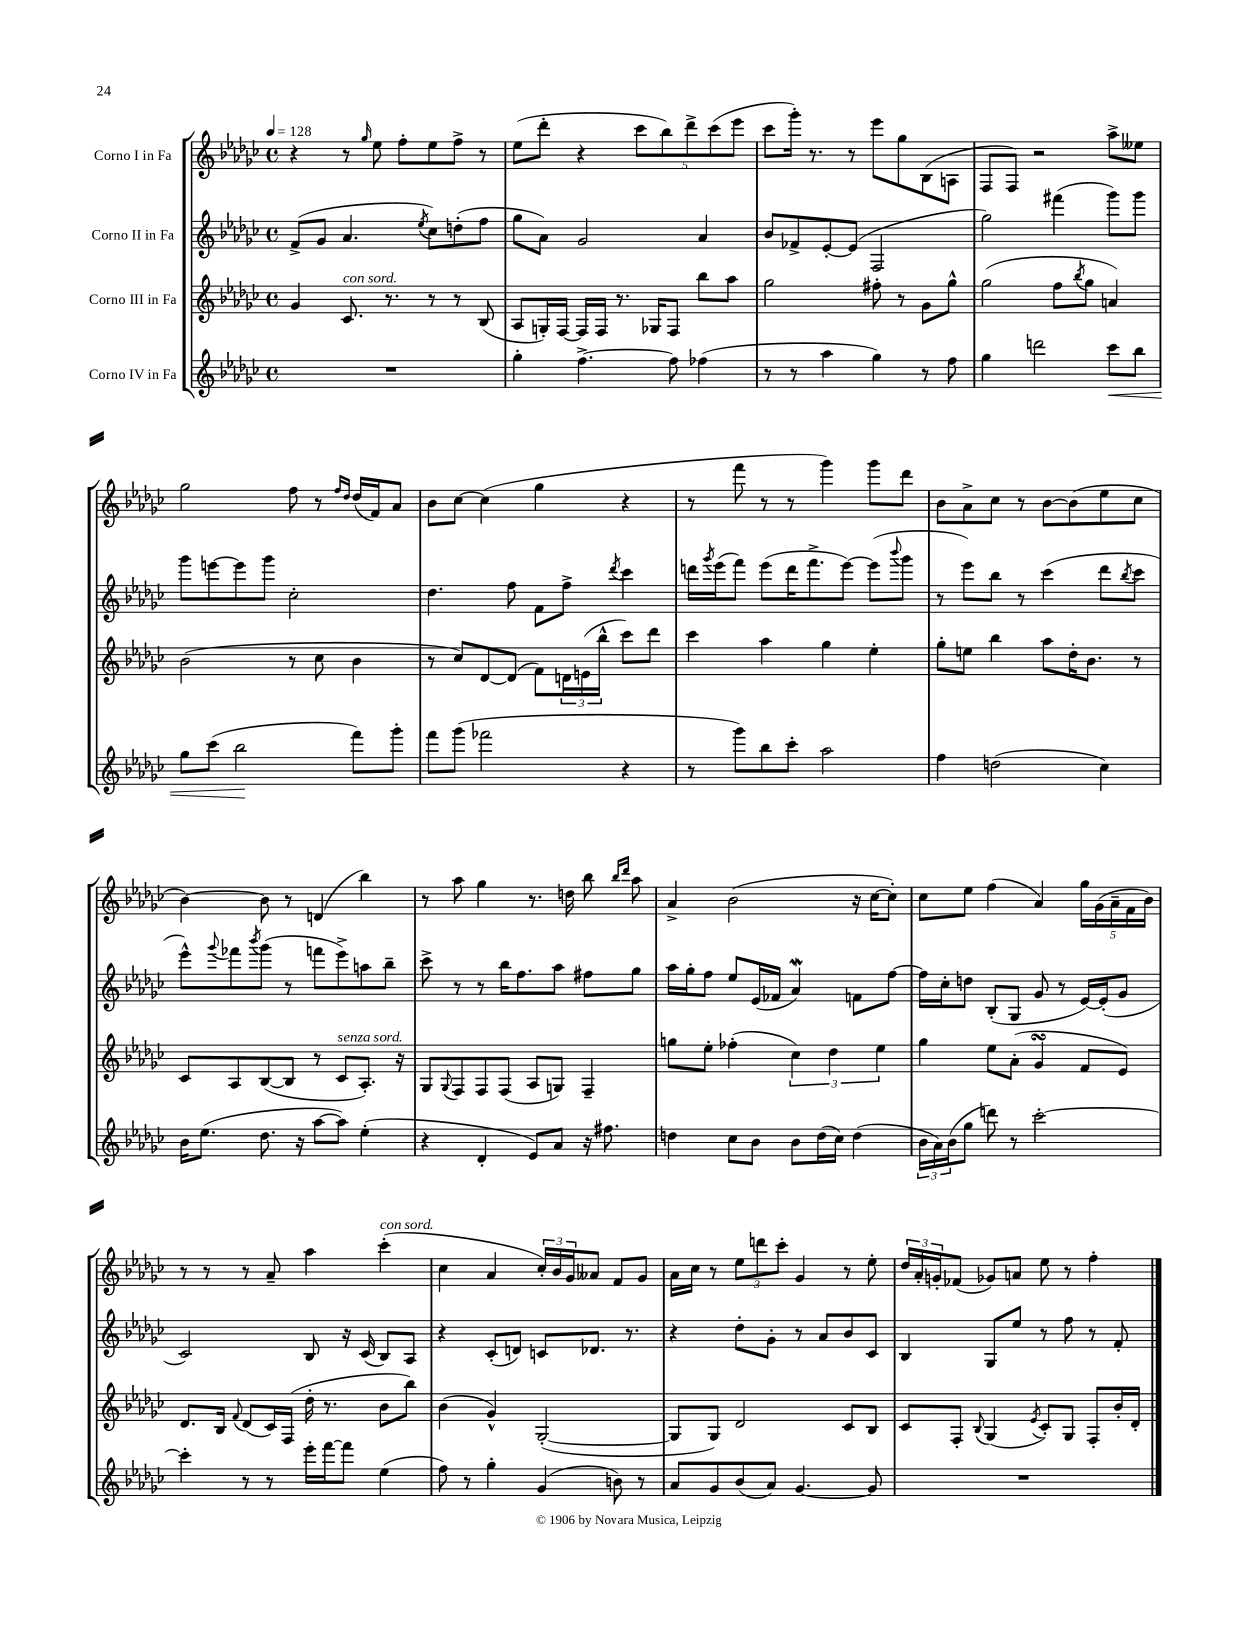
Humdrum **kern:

**kern	**kern	**kern	**kern
*staff4	*staff3	*staff2	*staff1
*clefG2	*clefG2	*clefG2	*clefG2
*k[b-e-a-d-g-c-]	*k[b-e-a-d-g-c-]	*k[b-e-a-d-g-c-]	*k[b-e-a-d-g-c-]
*M4/4	*M4/4	*M4/4	*M4/4
*met(c)	*met(c)	*met(c)	*met(c)
*MM128	*MM128	*MM128	*MM128
1r	4g-/	(8f^/L	4r
.	.	8g-/J	.
.	8.c-/	4.a-/	8r
.	.	.	16qqgg-/
.	.	.	8ee-\
.	8.r	.	.
.	.	.	8ff'\L
.	.	8qee-/	.
.	8r	8cc-\L)	8ee-\
.	8r	(8dd'\	8ff^\J
.	(8B-/	8ff\J	8r
=	=	=	=
4gg-'\	8A-/L	8gg-\L	(8ee-\L
.	16G'/L)	8a-\J)	8ddd-'\J
.	[16F/JJ	.	.
[4.ff^\	16F/]LL	2g-/	4r
.	16F/JJ	.	.
.	8.r	.	.
.	.	.	10ccc-\L
.	16G-/LK	.	.
.	.	.	10bb-\)
8ff\]	8F/J	.	.
.	.	.	10ddd-^\
(4ff-\	8bb-\L	4a-/	.
.	.	.	(10ccc-\
.	8aa-\J	.	.
.	.	.	10eee-\J
=	=	=	=
8r	2gg-\	8b-/L	8ccc-\L
8r	.	8f-^/	16ggg-'\Jk)
.	.	.	8.r
4aa-\	.	[8e-'/	.
.	.	(8e-/]J	8r
4gg-\)	8ff#'\	2F/	8eee-\L
.	8r	.	8gg-\
8r	8g-\L	.	(8B-\
8ff\	8gg-^^\J	.	8A\J
=	=	=	=
4gg-\	(2gg-\	2gg-\)	8F/L
.	.	.	8F/J)
2ddd\	.	.	2r
.	8ff\L	(4fff#\	.
.	8qbb-/	.	.
.	8gg-\J	.	.
8ccc-\L	4a/)	8ggg-\L)	8aa-^\L
8bb-\J	.	8ggg-\J	8ee--\J
=	=	=	=
8gg-\L	(2b-\	8ggg-\L	2gg-\
(8ccc-\J	.	[8eee\	.
2bb-\	.	8eee\]	.
.	.	8ggg-\J	.
.	8r	2cc-'\	8ff\
.	8cc-\	.	8r
.	.	.	16qqff/LL
.	.	.	16qqdd-/JJ
8fff\L)	4b-\	.	(16dd-/LL
.	.	.	16f/J)
8ggg-'\J	.	.	8a-/J
=	=	=	=
8fff\L	8r	4.dd-\	8b-\L
(8ggg-\J	8cc-/L)	.	[8cc-\J
2fff-\	[8d-/	.	(4cc-\]
.	(8d-/]J	8ff\	.
.	8f\L)	8f\L	4gg-\
.	24d\L	8ff^\J	.
.	(24e\	.	.
.	24bb-^^\JJ	.	.
.	.	8qddd-/	.
4r	8ccc-\L)	4ccc-\	4r
.	8ddd-\J	.	.
=	=	=	=
8r	4ccc-\	16ddd\LL	8r
.	.	8qggg-/	.
.	.	(16eee-\J	.
8ggg-\L)	.	8fff\J)	8fff\
8bb-\	4aa-\	(8eee-\L	8r
8ccc-'\J	.	16ddd\K	8r
.	.	8.fff^\	.
2aa-\	4gg-\	.	4ggg-\)
.	.	[8eee-\J)	.
.	4ee-'\	(8eee-\]L	8ggg-\L
.	.	8qqbbb-/	.
.	.	8ggg-\J	8ddd-\J
=	=	=	=
4ff\	8gg-'\L	8r	8b-\L
.	8ee\J	8eee-\L)	8a-^\
(2dd\	4bb-\	8bb-\J	8cc-\J
.	.	8r	8r
.	8aa-\L	(4ccc-\	[8b-\L
.	16dd-'\K	.	(8b-\]
.	8.b-\J	.	.
4cc-\)	.	8ddd-\L	8ee-\
.	.	8qbb-/	.
.	8r	8ccc-\J	8cc-\J
=	=	=	=
16b-\LK	8c-/L	8eee-^^\L)	[4b-\)
(8.ee-\J	.	.	.
.	.	8qqggg-/	.
.	8A-/	8fff-\	.
.	.	8qbbb-/	.
8.dd-\	([8B-/	(8ggg-\J	8b-\]
.	8B-/]J	8r	8r
16r	.	.	.
[8aa-\L	8r	8fff\L	(4d/
8aa-\]J)	8c-/L	8eee-^\)	.
(4ee-'\	8.A-'/J)	8aa\	4bb-\)
.	.	8bb-~\J	.
.	16r	.	.
=	=	=	=
4r	8G-/L	8ccc-^\	8r
.	8qqG-/	.	.
.	8F/	8r	8aa-\
4d-'/	8F/	8r	4gg-\
.	(8F/J	16bb-\LK	.
.	.	8.ff\	.
8e-/L)	8A-/L	.	8.r
8a-/J	8G/J)	8aa-\J	.
.	.	.	16dd\
16r	4F~/	8ff#\L	8bb-\
8.ff#\	.	.	.
.	.	.	16qqbb-/LL
.	.	.	16qqddd-/JJ
.	.	8gg-\J	8aa-\
=	=	=	=
4dd\	8gg\L	16aa-\LL	4a-^/
.	.	16gg-'\J	.
.	8ee-'\J	8ff\J	.
8cc-\L	(4ff-'\	8ee-/L	(2b-\
8b-\J	.	(16e-/L	.
.	.	16f-/JJ	.
8b-\L	6cc-\)	4a-/)	.
(16dd\L	.	.	.
.	6dd-\	.	.
16cc-\JJ)	.	.	.
(4dd\	.	8f\L	16r
.	.	.	[16cc-\LK
.	6ee-\	.	.
.	.	[8ff\J	8cc-'\]J)
=	=	=	=
24b-\LL	4gg-\	16ff\]LL	8cc-\L
24a-\)	.	.	.
.	.	16cc-'\J	.
(24b-\J	.	.	.
8gg-\J	.	8dd\J	8ee-\J
8ddd\)	8ee-\L	(8B-'/L	(4ff\
8r	(8a-'\J	8G-/J	.
[2ccc-'\	4g-/	8g-/	4a-/)
.	.	8r	.
.	8f/L	[16e-/LL)	20gg-\LL
.	.	.	(20g-\
.	.	(16e-'/]J	.
.	.	.	20a-~\
.	8e-/J)	8g-/J	.
.	.	.	20f\
.	.	.	20b-\JJ)
=	=	=	=
4ccc-'\]	8.d-/L	2c-/)	8r
.	.	.	8r
.	16B-/Jk	.	.
.	8qqf/	.	.
8r	(8d-/L	.	8r
8r	16c-/L)	.	8a-~/
.	(16F/JJ	.	.
16eee-'\LL	16dd-'\	8B-/	4aa-\
[16fff\J	8.r	.	.
8fff\]J	.	16r	.
.	.	(16c-/	.
(4ee-\	8b-\L	8B-/L)	(4ccc-'\
.	8bb-\J)	8A-/J	.
=	=	=	=
8ff\)	(4b-\	4r	4cc-\
8r	.	.	.
4gg-'\	4g-^^/)	(8c-'/L	4a-/
.	.	8d/J)	.
(4g-/	([2G-'/	8c/L	24cc-'/LL)
.	.	.	24b-/
.	.	.	24g-/J
.	.	8.d-/J	8a--/J
8b\)	.	.	8f/L
.	.	8.r	.
8r	.	.	8g-/J
=	=	=	=
8a-/L	8G-/]L	4r	16a-\LL
.	.	.	16cc-\JJ
8g-/	8G-/J)	.	8r
(8b-/	2d-/	8dd-'\L	12ee-\L
.	.	.	12ddd\
8a-/J)	.	8g-'\J	.
.	.	.	12ccc-'\J
[4.g-/	.	8r	4g-/
.	.	8a-/L	.
.	8c-/L	8b-/	8r
8g-/]	8B-/J	8c-/J	8ee-'\
=	=	=	=
1r	8c-/L	4B-/	24dd-/LL
.	.	.	24a-'/
.	.	.	24g'/J
.	8F'/J	.	(8f-/J
.	8qqB-/	.	.
.	(4G-/	8G-/L	8g-/L)
.	.	8ee-/J	8a/J
.	8qe-/	.	.
.	8c-'/L)	8r	8ee-\
.	8G-/J	8ff\	8r
.	8F'/L	8r	4ff'\
.	16b-'/L	8f'/	.
.	16d-'/JJ	.	.
==	==	==	==
*-	*-	*-	*-
